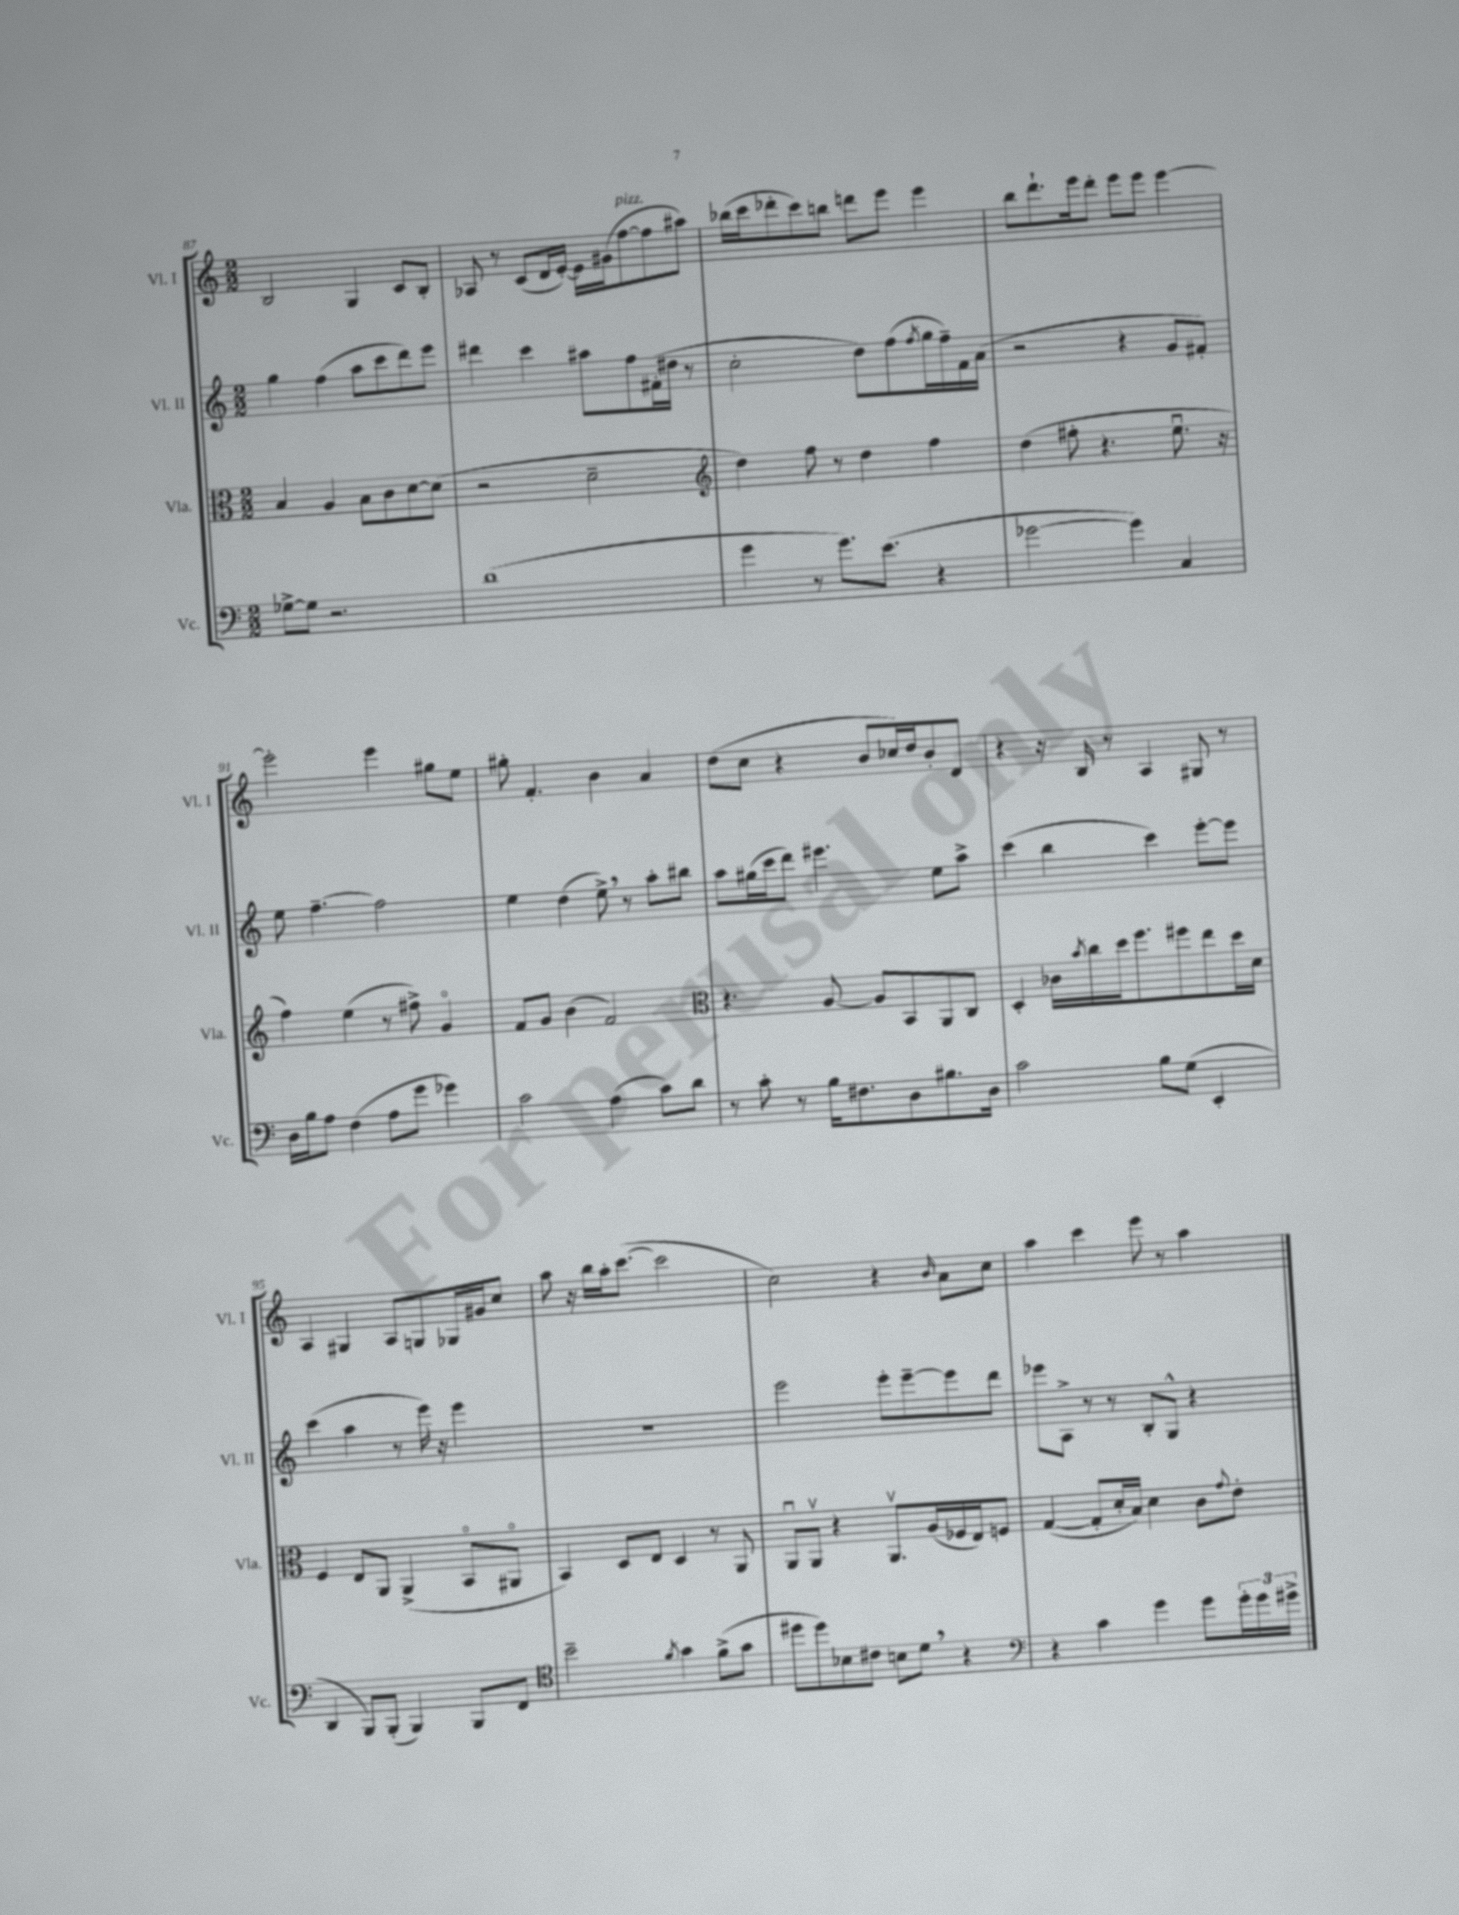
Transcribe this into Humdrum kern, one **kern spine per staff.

**kern	**kern	**kern	**kern
*part4	*part3	*part2	*part1
*staff4	*staff3	*staff2	*staff1
*I"Vc.	*I"Vla.	*I"Vl. II	*I"Vl. I
*I'Vc.	*I'Vla.	*I'Vl. II	*I'Vl. I
*clefF4	*clefC3	*clefG2	*clefG2
*k[]	*k[]	*k[]	*k[]
*M2/2	*M2/2	*M2/2	*M2/2
=87	=87	=87	=87
[8G-X^\L	4B/	4gg\	2B/
8G-\J]	.	.	.
2.r	4A/	(4ff\	.
.	8B\L	8aa\L	4G/
.	8c\	8ccc\	.
.	[8d\	8ddd\)	8c/L
.	(8d\J]	8eee\J	8B'/J
=88	=88	=88	=88
(1d	2r	4ddd#X\	8A-X/
.	.	.	8r
.	.	4ccc\	(8c/L
.	.	.	16d/L
.	.	.	[16e'/JJ)
.	2d~\	8aa#X\L	16e\LL]
.	.	.	(16g#X\J
!	!	!	!LO:TX:a:i:t=pizz.
.	.	8ff\	[8ff\
.	.	(16f#X'\L	8ff\]
.	.	16dd#X\JJ	.
.	.	8r	8aa#X\J)
=89	=89	=89	=89
*	*clefG2	*	*
4g\	4dd\)	2cc'\	(16bb-X\LL
.	.	.	16ccc\J
.	.	.	8ddd-X'\
8r	8ff\	.	8ccc\)
8.g\L)	8r	.	8bbn\J
.	4dd\	8dd\L)	8dddn\L
(8.e\J	.	.	.
.	.	(8ff\	8eee\J
.	.	8qff/	.
4r	4ff\	16gg\L	4eee\
.	.	16ff~\)	.
.	.	16f\	.
.	.	(16a\JJ	.
=90	=90	=90	=90
[2g-X\	(4dd\	2r	8bb\L
.	.	.	8.ddd`\
.	8ff#X'\	.	.
.	.	.	16eee\k
.	4.r	.	8ddd'\J
4g-\])	.	4r	8eee\L
.	.	.	8eee\J
4C/	8.eeu\	8g/L	[4eee\
.	.	8f#X'/J)	.
.	16r	.	.
!!LO:LB:g=z
=91	=91	=91	=91
16D\LL	4ff\)	8ee\	2eee'\]
16B\J	.	.	.
8A\J	.	[4.ff~\	.
(4F\	(4ee\	.	.
8A\L	8r	2ff\]	4eee\
8g\J	8ff#X^\)	.	.
4g-X\)	4g/	.	8gg#X\L
.	.	.	8ee\J
=92	=92	=92	=92
2c\	8f/L	4ee\	8gg#X'\
.	8g/J	.	4.f'/
.	(4b\	(4dd\	.
(4A\	2f/)	8ee^,\)	4b\
.	.	8r	.
8c\L)	.	8aa'\L	4a/
8d\J	.	8bb#X\J	.
=93	=93	=93	=93
*	*clefC3	*	*
8r	4.r	8aa\L	(8dd\L
8c'\	.	(16gg#X\L	8cc\J
.	.	16ccc\J	.
8r	.	8ddd\J)	4r
16B\KL	[8A/	4.eee#X\	.
8.F#X\	.	.	.
.	8A/L]	.	8b/L
8D\	8BB/	.	16cc-X/L)
.	.	.	16dd/J
8.B#X\	8AA/	8ee\L	8b'/
.	8C/J	8aa^\J	8d/J
16D\Jk	.	.	.
=94	=94	=94	=94
2c\	4D'/	(4ccc\	4r
.	16c-X\LL	4bb\	16r
.	8qb/	.	.
.	16cc\	.	16B/
.	16dd\J	.	8r
.	8.ff\	.	.
8B\L	.	4ccc\)	4A/
(8G\J	8ff#X\	.	.
4EE'/	8ee\	[8eee'\L	8G#X/
.	16dd\L	8eee\J]	8r
.	16d\JJ	.	.
!!LO:LB:g=z
=95	=95	=95	=95
4DD/	4F/	(4ccc\	4A/
8BBB/L)	8E/L	4aa\	4G#X/
(8BBB'/J	8AA/J	.	.
4BBB/)	(4AA^/	8r	8A/L
.	.	16eee\)	8Gn/
.	.	16r	.
8BBB/L	8BB/L	4eee\	16G-X/L
.	.	.	16g#X/J
8FF/J	8AA#X/J	.	8cc/J
=96	=96	=96	=96
*clefC4	*	*	*
2b~\	4BB/)	1r	8aa\
.	.	.	16r
.	.	.	16bb\LL
.	8D/L	.	16aa'\J
.	.	.	([8.ccc\J
.	8E/J	.	.
8qf/	.	.	.
4g\	4D/	.	2ccc\]
(8f^\L	8r	.	.
8g\J	8AA/	.	.
=97	=97	=97	=97
8dd#X\L	8AAu/L	2eee\	2cc\)
8dd#\)	8AAv/J	.	.
8B-X\	4r	.	.
8c#X\J	.	.	.
8Bn\L	8.AAv/L	8eee'\L	4r
8d,\J	.	[8eee~\	.
.	(16A/L	.	.
.	.	.	16qqb/
4r	16F-X/	8eee\]	8a\L
.	16E/J)	.	.
.	8Fn/J	8ddd\J	8cc\J
=98	=98	=98	=98
*clefF4	*	*	*
4r	([4G/	8eee-X\L	4aa\
.	.	8A^\J	.
4c\	8G'/L]	8r	4ccc\
.	16d'/L	8r	.
.	16B/JJ)	.	.
4g\	4d\	8B'/L	8eee\
.	.	8G^^/J	8r
8g\L	8c\L	4r	4aa\
.	8qqg/	.	.
24g'\L	8e'\J	.	.
24g\	.	.	.
24g#X^\JJ	.	.	.
==	==	==	==
*-	*-	*-	*-
